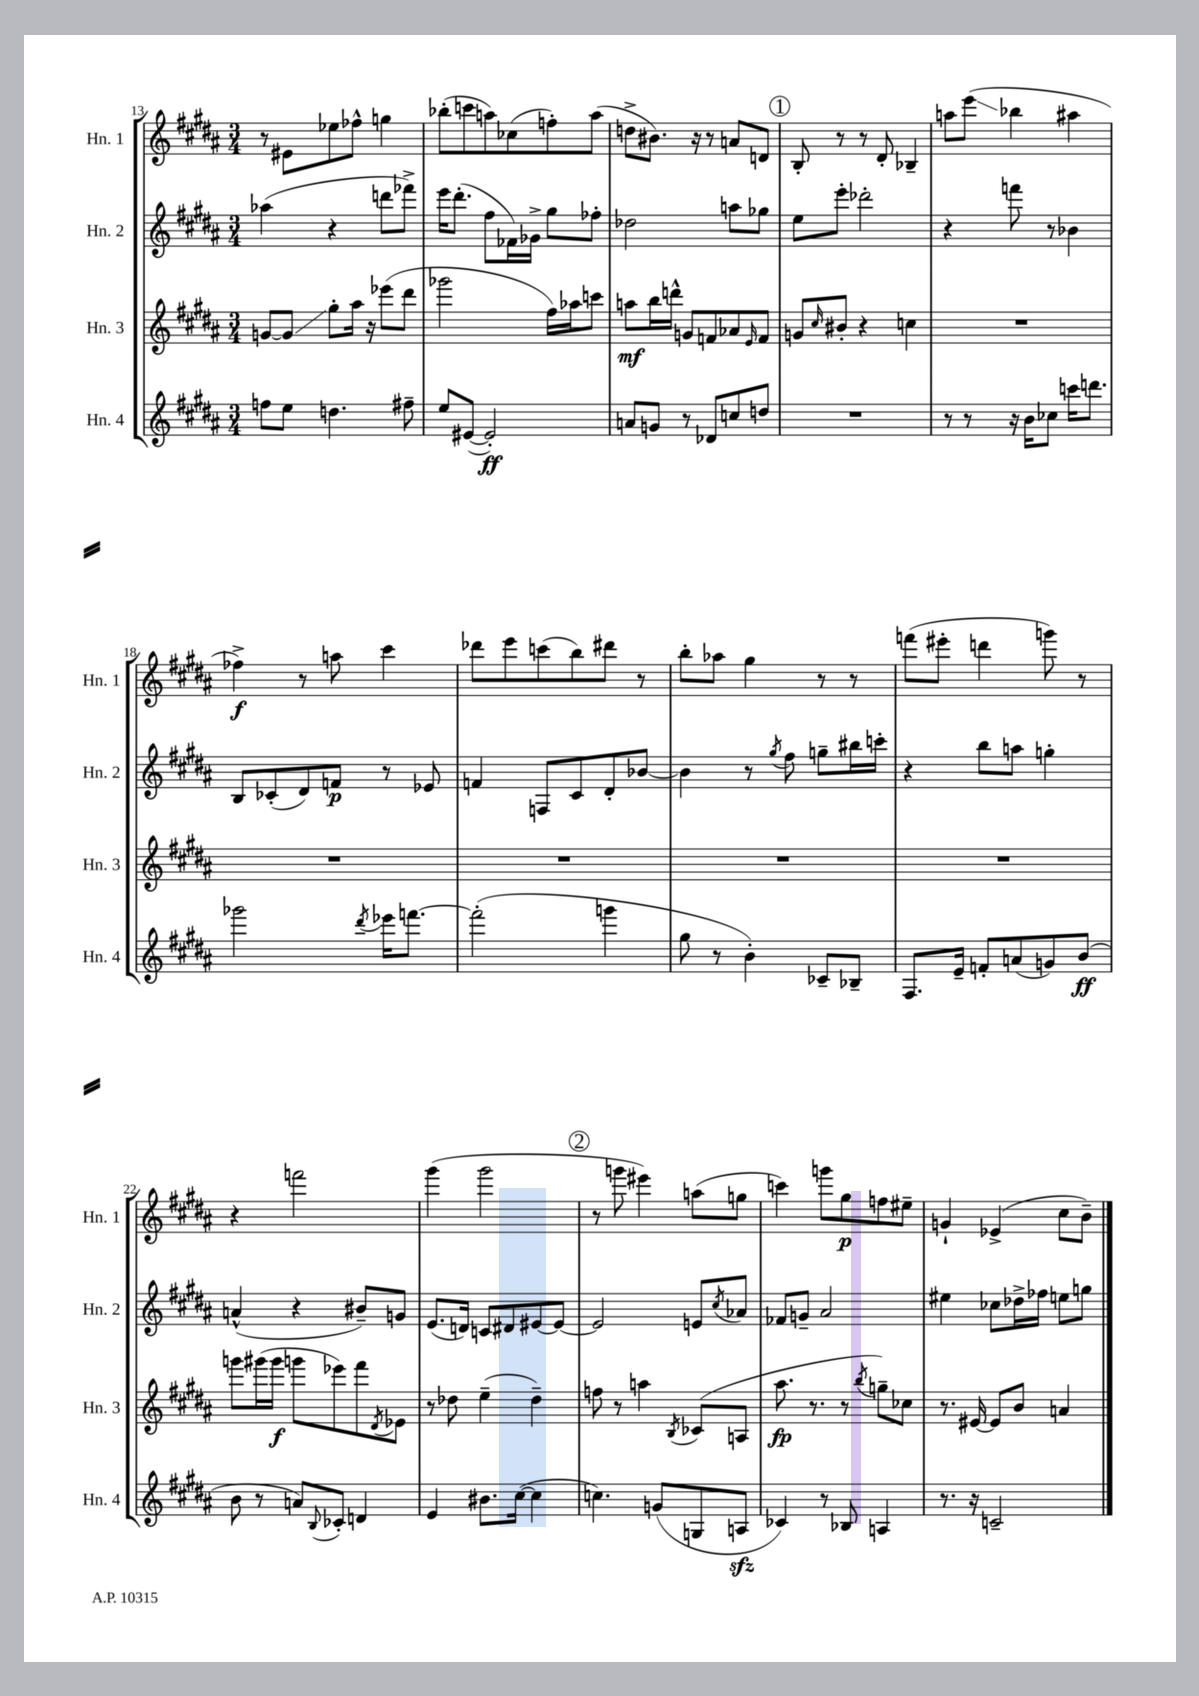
<<
\new StaffGroup <<
\new Staff = "s0" \with { instrumentName = "Hn. 1" shortInstrumentName = "Hn. 1" } {
    \clef treble \key b \major \numericTimeSignature \time 3/4
    r8 eis'8 ees''8 fes''8-^ g''4 |
    bes''8-.( c'''8 a''8) ces''8( f''8-.) a''8( |
    d''8-> bis'8.) r16 r8 a'8 d'8 |
    \mark \markup { \circle "1" } b8-. r8 r8 dis'8-. bes4-- |
    a''8 e'''8\glissando( bes''4 ais''4 |
    fes''4->\f) r8 a''8 cis'''4 |
    des'''8 e'''8 c'''8( b''8) dis'''8 r8 |
    b''8-. aes''8 gis''4 r8 r8 |
    f'''8( eis'''8-. d'''4 g'''8) r8 |
    r4 f'''2 |
    gis'''4( gis'''2 |
    \mark \markup { \circle "2" } r8 g'''8 eis'''4) a''8( g''8 |
    c'''4) g'''8 gis''8\p f''8 eis''8-- |
    g'4-! ees'4->( cis''8 b'8--) \bar "|." |
}
\new Staff = "s1" \with { instrumentName = "Hn. 2" shortInstrumentName = "Hn. 2" } {
    \clef treble \key b \major \numericTimeSignature \time 3/4
    aes''4( r4 d'''8 fes'''8->) |
    e'''16 dis'''8.-.( fis''8 fes'16) ges'16-> gis''8 fes''8-. |
    des''2 a''8 ges''8 |
    \mark \markup { \circle "1" } e''8 e'''8-. des'''2-. |
    r4 f'''8 r8 bes'4 |
    b8 ces'8-.( dis'8) f'8\p r8 ees'8 |
    f'4 f8 cis'8 dis'8-. bes'8~ |
    bes'4 r8 \acciaccatura { gis''8 } fis''8 g''8-- bis''16 c'''16-. |
    r4 b''8 a''8 g''4-. |
    a'4-^( r4 bis'8--) g'8 |
    e'8.( d'16) c'8 dis'8 eis'8~ eis'8~ |
    \mark \markup { \circle "2" } eis'2 e'8 \acciaccatura { cis''8 } aes'8 |
    fes'8 g'8-- ais'2 |
    eis''4 ces''8 des''16-> fes''16 e''8 g''8 \bar "|." |
}
\new Staff = "s2" \with { instrumentName = "Hn. 3" shortInstrumentName = "Hn. 3" } {
    \clef treble \key b \major \numericTimeSignature \time 3/4
    g'8~ g'8\glissando gis''8-. ais''16 r16 ees'''8( dis'''8 |
    ges'''2 fis''16) aes''16 c'''8 |
    a''8\mf b''16 d'''16-^ g'8 f'8 aes'8 \grace { e'16 } f'8 |
    \mark \markup { \circle "1" } g'8 \grace { cis''16 } bis'8-. r4 c''4 |
    R2. |
    R2. |
    R2. |
    R2. |
    R2. |
    g'''8 gis'''16( gis'''16\f g'''8 ees'''8) fis'''8 \acciaccatura { dis'8 } ees'8 |
    r8 des''8 e''4--( des''4--) |
    \mark \markup { \circle "2" } f''8 r8 a''4 \acciaccatura { b8 } ces'8( a8 |
    ais''8.\fp r8. r8 \acciaccatura { b''8 } g''8--) ces''8 |
    r8. eis'16~ eis'8 b'8 a'4 \bar "|." |
}
\new Staff = "s3" \with { instrumentName = "Hn. 4" shortInstrumentName = "Hn. 4" } {
    \clef treble \key b \major \numericTimeSignature \time 3/4
    f''8 e''8 d''4. fis''8-- |
    e''8 eis'8~( eis'2-.\ff) |
    a'8 g'8 r8 des'8 c''8 d''8 |
    \mark \markup { \circle "1" } R2. |
    r8 r8 r16 b'16 ces''8 c'''16 d'''8. |
    ges'''2 \acciaccatura { dis'''8 } ees'''16 f'''8.~ |
    f'''2-.( g'''4 |
    gis''8 r8 b'4-.) ces'8-- bes8-- |
    fis8. e'16-- f'8-. a'8( g'8) b'8\ff( |
    b'8 r8 a'8) \appoggiatura { b8 } ces'8-. d'4 |
    e'4 bis'8. cis''16~( cis''4 |
    \mark \markup { \circle "2" } c''4.) g'8( g8 a8\sfz |
    ces'4) r8 bes8 a4 |
    r8. r16 c'2-- \bar "|." |
}
>>
>>
\layout { \context { \Score currentBarNumber = #13 } }
